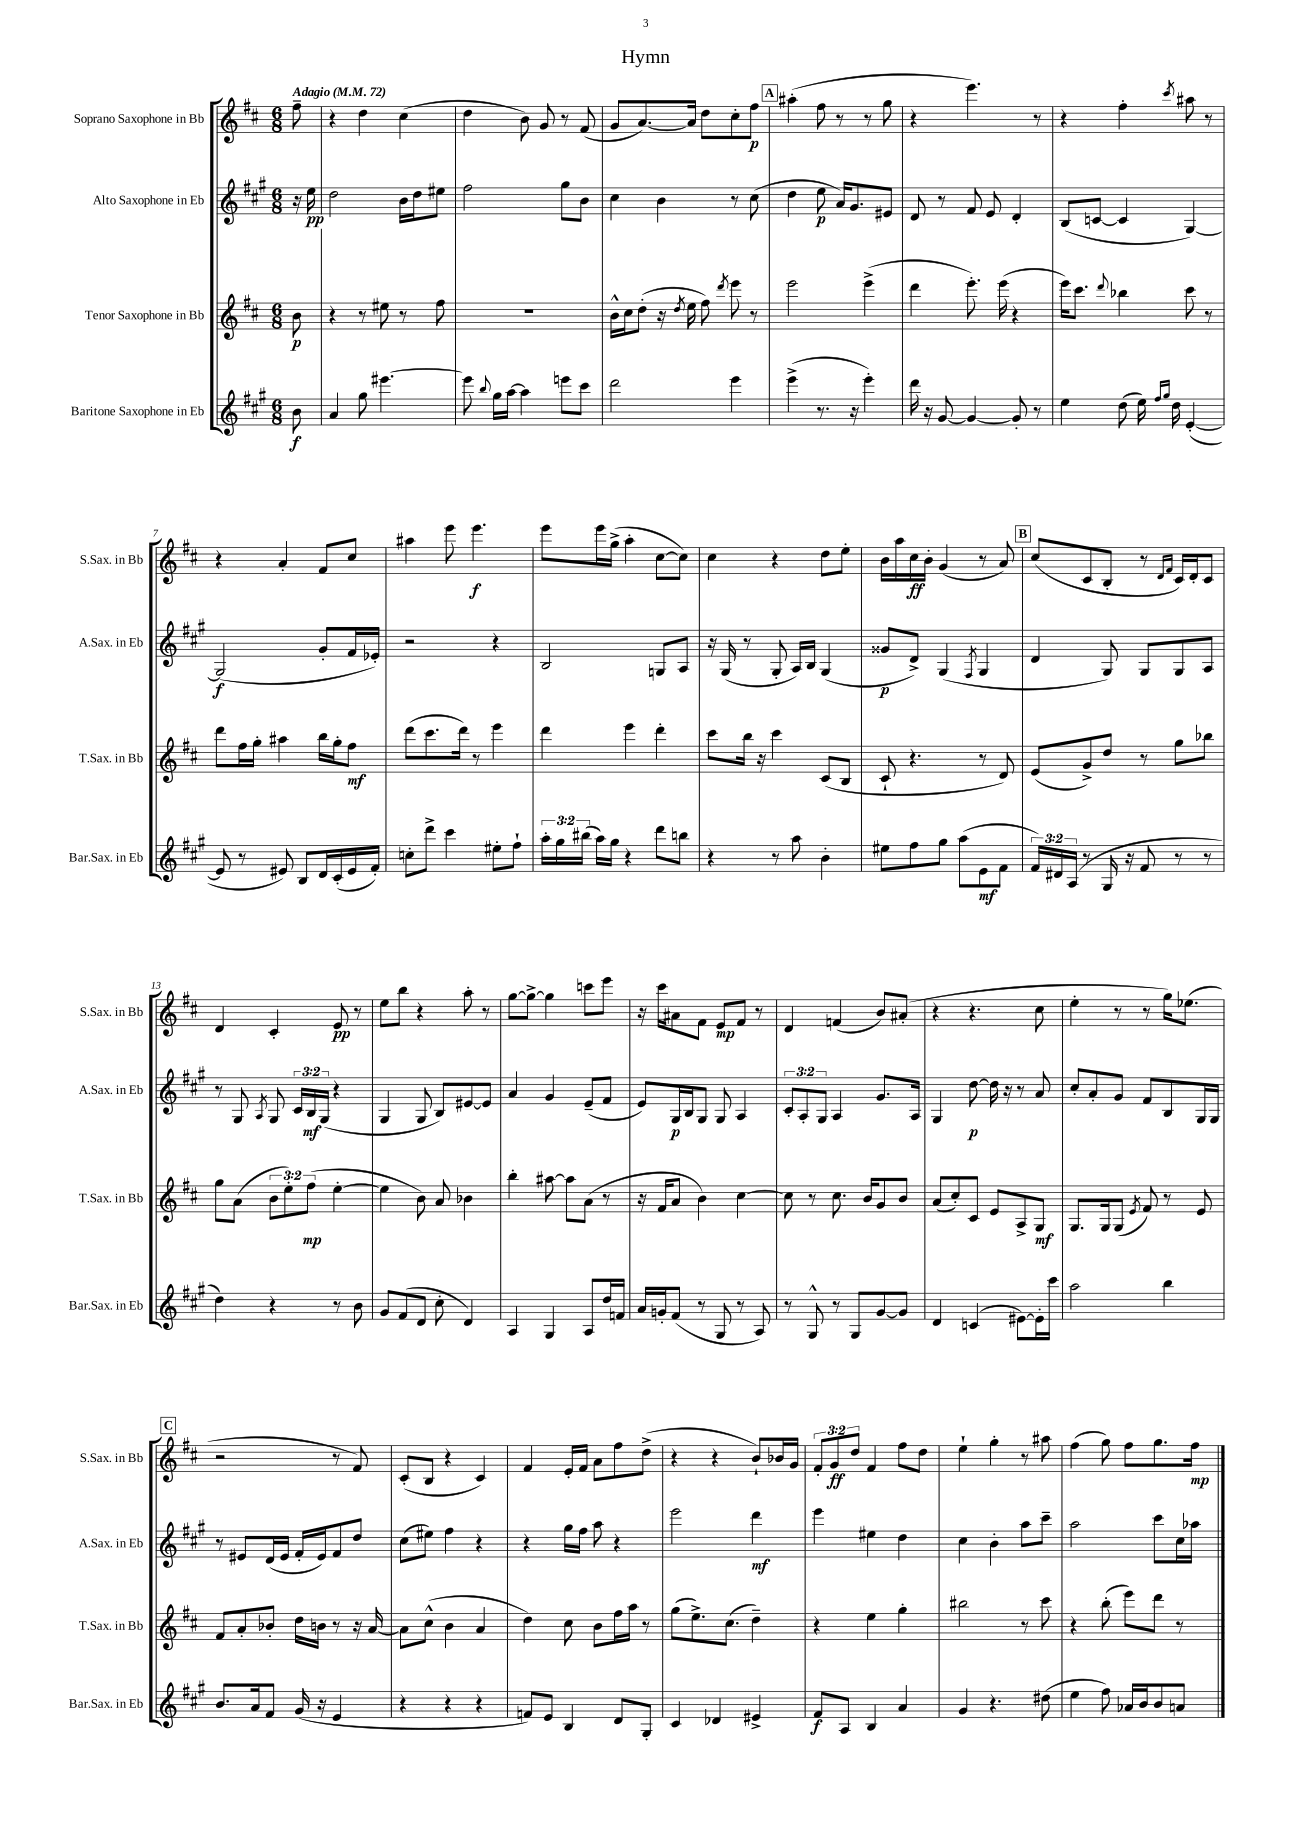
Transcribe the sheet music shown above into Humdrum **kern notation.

**kern	**kern	**kern	**kern
*staff4	*staff3	*staff2	*staff1
*clefG2	*clefG2	*clefG2	*clefG2
*k[f#c#g#]	*k[f#c#]	*k[f#c#g#]	*k[f#c#]
*M6/8	*M6/8	*M6/8	*M6/8
*MM72	*MM72	*MM72	*MM72
8b	8b	16r	8ff#~
.	.	16ee	.
=	=	=	=
4a	4r	2dd	4r
8gg#	8r	.	4dd
[4.eee#	8ee#	.	.
.	8r	16b	(4cc#
.	.	16dd	.
.	8ff#	8ee#	.
=	=	=	=
8eee#]	2.r	2ff#	4dd
8qqbb	.	.	.
16gg#	.	.	.
[16aa	.	.	.
4aa]	.	.	8b)
.	.	.	8g
8eee	.	8gg#	8r
8ccc#	.	8b	(8f#
=	=	=	=
2ddd	16b^^	4cc#	8g
.	16cc#	.	.
.	(8dd'	.	[8.a)
.	16r	4b	.
.	8qdd	.	.
.	16ee	.	16a]
.	8ff#)	.	8dd
.	8qddd	.	.
4eee	8eee	8r	8cc#'
.	8r	(8cc#	8ff#
=	=	=	=
(4eee^	2eee	4dd	(4aa#'
8.r	.	8ee	8ff#
.	.	16a)	8r
16r	.	8.g#	.
4eee')	(4eee^	.	8r
.	.	8e#	8gg
=	=	=	=
16ddd	4ddd	8d	4r
16r	.	.	.
[8g#	.	8r	.
4g#_	8.eee')	8f#	4.eee)
.	.	8e	.
.	(16eee	.	.
8g#']	4r	4d'	.
8r	.	.	8r
=	=	=	=
4ee	16eee)	(8B	4r
.	8.ccc#	.	.
.	.	[8c	.
.	8qqddd	.	.
(8dd	4bb-	4c]	4ff#'
16ee)	.	.	.
16qqff#	.	.	.
16qqgg#	.	.	.
16dd	.	.	.
.	.	.	8qccc#
([4e'	8ccc#	[4G#)	8aa#
.	8r	.	8r
=	=	=	=
8e]	8ddd	(2G#]	4r
8r	16ff#	.	.
.	16gg'	.	.
8e#)	4aa#	.	4a'
8B	.	.	.
16d	16bb	8g#'	8f#
(16c#'	16gg'	.	.
16e#	8ff#	16f#	8cc#
16f#')	.	16e-')	.
=	=	=	=
8cc'	(8ddd	2r	4aa#
8ddd^	8.ccc#	.	.
4ccc#	.	.	8eee
.	16ddd)	.	.
.	8r	.	4.eee
8ee#'	4eee	4r	.
8ff#`	.	.	.
=	=	=	=
24aa'	4ddd	2B	8eee
24gg#	.	.	.
(24bb#	.	.	.
16aa)	.	.	16eee
16gg#	.	.	(16gg^
4r	4eee	.	4aa'
8ddd	4ddd'	8G	[8cc#
8bb	.	8A	8cc#])
=	=	=	=
4r	8ccc#	16r	4cc#
.	.	(16G#	.
.	16bb	8r	.
.	16r	.	.
8r	4ccc#	8G#'	4r
8aa	.	16A)	.
.	.	16B	.
4b'	(8c#	(4G#	8dd
.	8B	.	8ee'
=	=	=	=
8ee#	8c#`	8g##	16b
.	.	.	16aa
8ff#	4.r	8d^)	16cc#
.	.	.	16b'
8gg#	.	(4G#	(4g
(8aa	.	.	.
.	.	8qF#	.
8e	8r	4G#	8r
8f#	8d)	.	8a)
=	=	=	=
24f#)	(8e	4d	(8cc#
24d#	.	.	.
(24A	.	.	.
8r	8g^)	.	8c#
16G#	8dd	8G#)	8B'
16r	.	.	.
8f#	8r	8G#	8r
.	.	.	16qqd
.	.	.	16qqf#
8r	8gg	8G#	16c#)
.	.	.	16d'
8r	8bb-	8A	8c#
=	=	=	=
4dd)	8gg	8r	4d
.	(8a	8G#	.
.	.	8qA	.
4r	12b	8G#	4c#'
.	12ee')	.	.
.	.	24c#	.
.	(12ff#	24B	.
.	.	(24G#	.
8r	[4ee'	4r	8e
8b	.	.	8r
=	=	=	=
8g#	4ee]	4G#	8ee
(8f#	.	.	8bb
8d	8b)	8G#	4r
8cc#'	8a	8B)	.
4d)	4b-	[8e#	8aa'
.	.	8e#]	8r
=	=	=	=
4A	4bb'	4a	[8gg
.	.	.	8gg^_
4G#	[8aa#	4g#	4gg]
.	8aa#]	.	.
8A	(8a	(8e~	8ccc
16dd	8r	8f#	8eee
16f	.	.	.
=	=	=	=
16a	16r	8e)	16r
16g'	16f#	.	16ccc#
(8f#	8a	16G#	8a#
.	.	16B	.
8r	4b)	8G#	8f#
8G#	.	8G#	8e
8r	[4cc#	4A	8f#
8A)	.	.	8r
=	=	=	=
8r	8cc#]	12c#'	4d
.	.	12A'	.
8G#^^	8r	.	.
.	.	12G#	.
8r	8.cc#	4A	(4f
8G#	.	.	.
.	16b	.	.
[8g#	8g	8.g#	8b)
8g#]	8b	.	(8a#'
.	.	16A	.
=	=	=	=
4d	(8a	4G#	4r
.	8cc#')	.	.
(4c	8c#	[8dd	4.r
.	8e	16dd]	.
.	.	16r	.
[8e#)	8A^	8r	.
16e#']	8G	8a	8cc#
16ccc#	.	.	.
=	=	=	=
2aa	8.G	8cc#'	4ee'
.	.	8a'	.
.	16G	.	.
.	(8G	8g#	8r
.	8qe	.	.
.	8f#)	8f#	8r
4bb	8r	8B	16gg)
.	.	.	(8.ee-
.	8e	16G#	.
.	.	16G#	.
=	=	=	=
8.b	8f#	8r	2r
.	8a'	8e#	.
16a	.	.	.
8f#	8b-'	(16d	.
.	.	16e#	.
(16g#	16dd	16f#'	.
16r	16b	16e#)	.
4e	8r	8f#	8r
.	16r	8dd	8f#)
.	[16a	.	.
=	=	=	=
4r	8a]	(8cc#	(8c#'
.	(8cc#^^	8ee#)	8B
4r	4b	4ff#	4r
4r	4a	4r	4c#)
=	=	=	=
8f)	4dd)	4r	4f#
8e	.	.	.
4B	8cc#	16gg#	16e'
.	.	16ff#	16f#
.	8b	8aa	8a
8d	16ff#	4r	8ff#
.	16aa	.	.
8G#'	8r	.	(8dd^
=	=	=	=
4c#	(8gg	2eee	4r
.	8.ee^)	.	.
4d-	.	.	4r
.	(8.cc#	.	.
4e#^	4dd~)	4ddd	8b`)
.	.	.	16b-
.	.	.	16g
=	=	=	=
8f#	4r	4eee	12f#'
.	.	.	12g
8A	.	.	.
.	.	.	12dd
4B	4ee	4ee#	4f#
4a	4gg'	4dd	8ff#
.	.	.	8dd
=	=	=	=
4g#	2bb#	4cc#	4ee`
4.r	.	4b'	4gg'
.	8r	8aa	8r
(8dd#	8ccc#	8ccc#~	8aa#
=	=	=	=
4ee	4r	2aa	(4ff#
8ff#)	(8bb'	.	8gg)
16a-	8eee)	.	8ff#
16b	.	.	.
8b	8ddd	8ccc#	8.gg
8a	8r	16cc#	.
.	.	16aa-	16ff#
==	==	==	==
*-	*-	*-	*-
